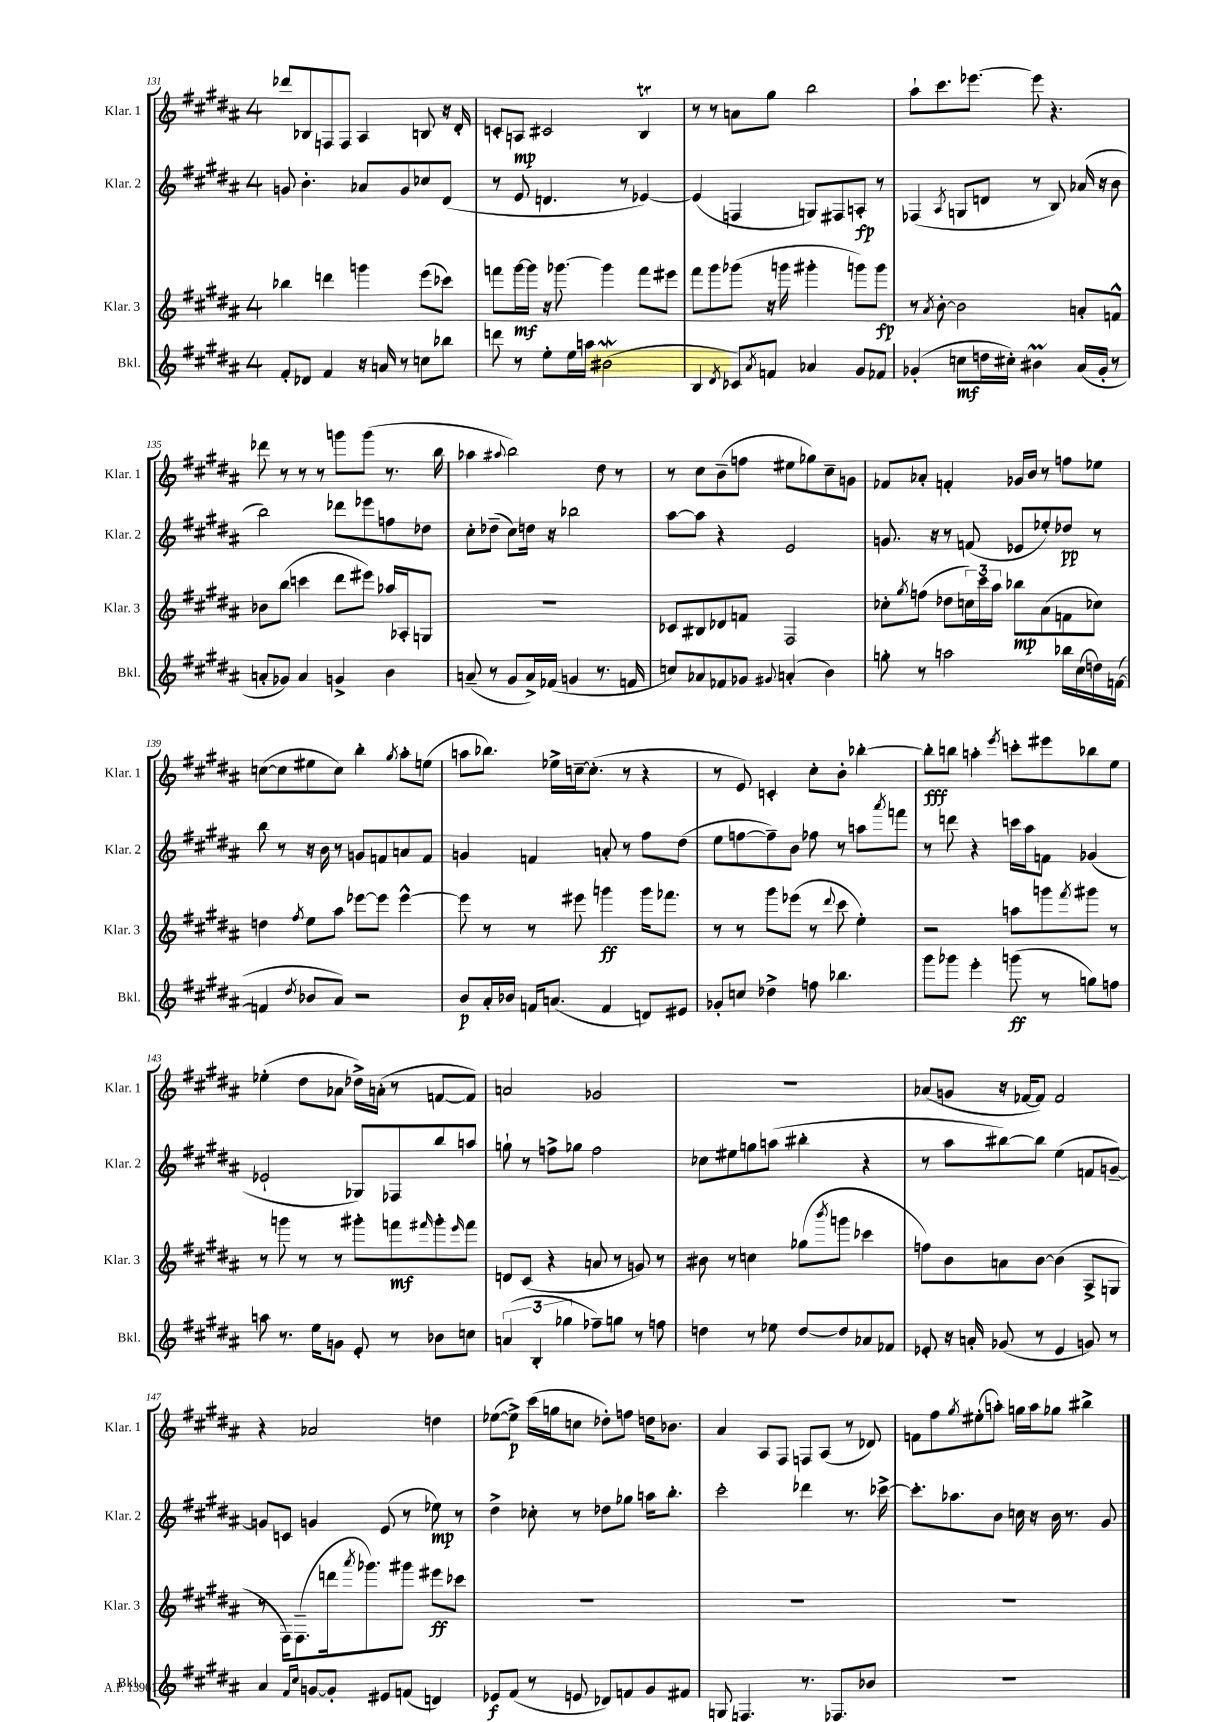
<<
\new StaffGroup <<
\new Staff = "s0" \with { instrumentName = "Klar. 1" shortInstrumentName = "Klar. 1" } {
    \clef treble \key b \major \once \override Staff.TimeSignature.style = #'single-digit \time 4/4
    des'''8 bes8 f8 f8 ais4 b8 r16 dis'16-. |
    c'8-. a8\mp cis'2 b4\trill |
    r8 r8 a'8 gis''8 b''2 |
    ais''8-! cis'''8. ees'''8.~ ees'''8 r4. |
    des'''8 r8 r8 r8 g'''8 g'''8( r8. b''16 |
    aes''4 \appoggiatura { ais''8 } b''2) dis''8 r8 |
    r8 cis''8 b'8--( f''8 eis''8 ges''8) cis''8-- g'8 |
    fes'8 aes'8-. f'4-. ges'16 b'16 r8 f''8 ees''8 |
    c''8~( c''8 eis''8 c''8) b''4-. \acciaccatura { gis''8 } ais''8-. e''8( |
    a''8 bes''8.) ees''16-> c''16~-- c''8.-.( r8 r4 |
    r8 e'8) c'4-. cis''8-. b'8-. bes''4~-. |
    bes''8-.\fff b''8 a''4-. \acciaccatura { e'''8 } c'''8-. eis'''8 bes''8 e''8 |
    ees''4-.( dis''8 aes'8 des''16->) a'16-.( r8 f'8~ f'8) |
    a'2 ges'2 |
    R1 |
    aes'8( g'8 r16 fes'16~ fes'8) fes'2 |
    r4 aes'2 d''4 |
    ees''8~( ees''8->\p) cis'''16( g''16 c''8 des''8-.) f''8 d''16 bes'8. |
    ais'4 ais8 fis8 f8 ais8( r8 des'8) |
    f'8 fis''8 \acciaccatura { gis''8 } eis''8-.( a''8-.) g''16 a''16 ges''8 bis''4-> \bar "|." |
}
\new Staff = "s1" \with { instrumentName = "Klar. 2" shortInstrumentName = "Klar. 2" } {
    \clef treble \key b \major \once \override Staff.TimeSignature.style = #'single-digit \time 4/4
    g'8 b'4.-. aes'8 g'8 ces''8 dis'8( |
    r8 e'8 d'4. r8 ees'4~) |
    ees'4( f4 g8) fis8 a8-.\fp r8 |
    fes4( \acciaccatura { ais8 } g8 d'8 r8 b8) aes'16( r16 b'8 |
    b''2) des'''8 ees'''8 f''8 des''8 |
    cis''8-. des''8--( cis''8) d''16 r16 bes''2 |
    ais''8~ ais''8 r4 e'2 |
    g'8. r16 r8 f'8( ees'8 ees''8-.) des''8\pp r8 |
    b''8 r8 r16 b'16 r8 g'8 f'8 a'8 f'8 |
    g'4 f'4 a'8-. r8 fis''8 dis''8( |
    e''8 f''8~ f''8--) b'8 fes''8 r8 a''8 \acciaccatura { ais'''8 } f'''8 |
    r8 d'''8 r4 c'''16 ais''16 f'8 ges'4( |
    ees'2-! ges8) fes8 b''8 a''8 |
    g''8-! r8 f''8-> ges''8 f''2 |
    ces''8 eis''8 g''8 a''8( bis''4-. r4 |
    r8 ais''8 bis''8~) bis''8 e''4( f'8 g'8~--) |
    g'8 c'8 g'4 e'8( r8 ees''8\mp) r8 |
    dis''4-> ces''8-. r8 des''8 ges''8 a''16 b''8.-. |
    cis'''2-. des'''4 r8. ces'''16~-> |
    ces'''8.-. aes''8. b'8 c''16 r16 b'16 r8. gis'8 \bar "|." |
}
\new Staff = "s2" \with { instrumentName = "Klar. 3" shortInstrumentName = "Klar. 3" } {
    \clef treble \key b \major \once \override Staff.TimeSignature.style = #'single-digit \time 4/4
    bes''4 d'''4 g'''4 e'''8( ces'''8) |
    f'''8 gis'''16~\mf gis'''16 r16 ges'''8.~ ges'''4 f'''8 eis'''8 |
    fis'''8 gis'''8 ges'''8( r16 g'''16 gis'''4-. g'''8) g'''8\fp |
    r8 \acciaccatura { ais'8 } b'8~-. b'2 a'8-. f'8-^ |
    bes'8 b''8( c'''4 dis'''8 eis'''8) aes''16 aes16-. g8 |
    R1 |
    ces'8 bis8 des'8 f'8 fis2 |
    ces''8-. \acciaccatura { gis''8 } f''8( des''8 \tuplet 3/2 { c''16) cis'''16 ais''16 } bes''8\mp ais'8( f'8 ces''8) |
    d''4 \acciaccatura { fis''8 } e''8 ais''8 ees'''8~ ees'''8 ees'''4~-^ |
    ees'''8 r8 r8 eis'''8 g'''4\ff g'''16 fes'''8. |
    r8 r8 gis'''8 ees'''8( r8 \appoggiatura { dis'''8 } cis'''8 e''4-.) |
    r2 a''8 g'''8 \acciaccatura { fis'''8 } gis'''8 r8 |
    r8 g'''8 r8 r8 gis'''8-. f'''8\mf \grace { fis'''16 } gis'''8-. \grace { e'''16 } fis'''8 |
    d'8 cis'8( r4 a'8 r8 g'8) r8 |
    bis'8 r8 c''4 ges''8( \acciaccatura { b'''8 } g'''8 ces'''4 |
    f''8) b'8 a'8 b'8~ b'4( ais8-> g8 |
    r8 fis16) fis8.--( d'''16 \acciaccatura { ais'''8 } ges'''8.) gis'''8 eis'''8\ff ces'''8 |
    R1 |
    R1 |
    R1 \bar "|." |
}
\new Staff = "s3" \with { instrumentName = "Bkl." shortInstrumentName = "Bkl." } {
    \clef treble \key b \major \once \override Staff.TimeSignature.style = #'single-digit \time 4/4
    fis'8-. des'8 fis'4 r16 a'16 r8 c''8 bes''8 |
    d'''8 r8 e''8-. e''16 a''16 bis'2\mordent( |
    b4 \acciaccatura { dis'8 } ces'8) \acciaccatura { ais'8 } f'8 aes'4 gis'8 fes'8 |
    ges'4-.( c''8\mf d''16 cis''16-.) bis'4\prall ais'16( ges'16-. r8 |
    a'8-. ges'8) a'4 g'4-> b'4 |
    a'8--( r8 gis'8 a'16->) fes'16( g'4 r8. f'16 |
    c''8) aes'8 fes'8 ges'8 \appoggiatura { gis'8 } a'4-.( b'4) |
    g''8-. r8 a''2 bes''16 cis''16( d''16) f'16~( |
    f'4 \acciaccatura { dis''8 } bes'8 ais'8) r2 |
    b'8\p ais'16-. bes'16 f'16 a'8.( f'4 d'8) eis'8 |
    ges'8-. c''8 des''4-> f''8 bes''4. |
    gis'''8 ges'''8 e'''4-. g'''8\ff( r8 g''8) f''8 |
    a''8 r8. e''16 g'8 e'8-. r8 bes'8 c''8 |
    \tuplet 3/2 { a'4( b4-. ges''4 } fes''8--) g''8 r8 f''8 |
    d''4 r8 ees''8 d''8~ d''8 aes'8 fes'8 |
    ees'8-. r16 a'16-. ges'8( r8 ees'4 g'8) r8 |
    ais'4 \grace { fis'16 cis''16 } g'8~ g'8-. eis'8 f'8( d'4) |
    ees'8\f fis'8( r8 e'8 des'8) f'8 gis'8 fis'8 |
    g8 f4. r8. fes8. bes'8 |
    R1 \bar "|." |
}
>>
>>
\layout { \context { \Score currentBarNumber = #131 } }
